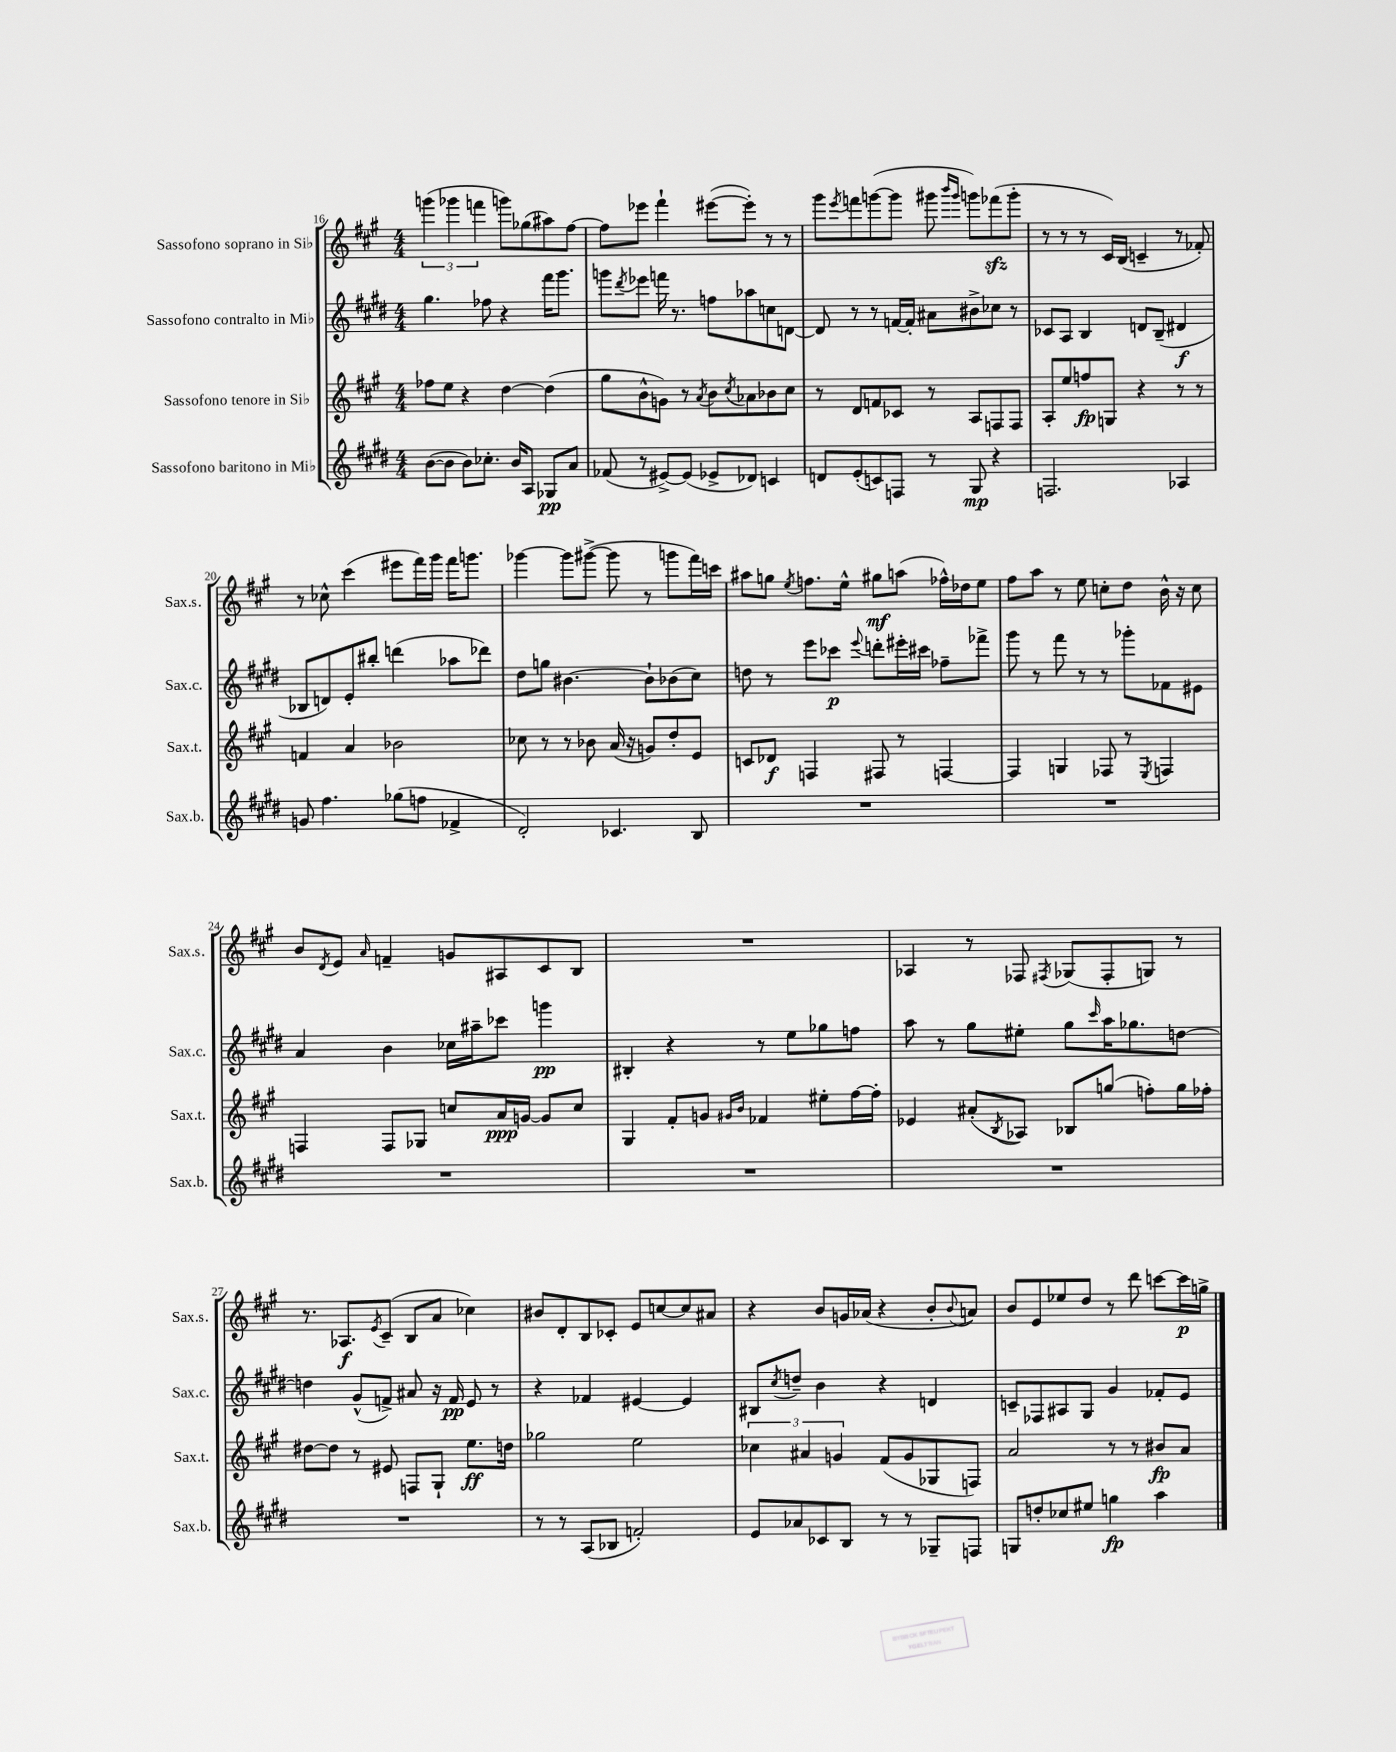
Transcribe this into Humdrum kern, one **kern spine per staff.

**kern	**kern	**kern	**kern
*staff4	*staff3	*staff2	*staff1
*clefG2	*clefG2	*clefG2	*clefG2
*k[f#c#g#d#]	*k[f#c#g#]	*k[f#c#g#d#]	*k[f#c#g#]
*M4/4	*M4/4	*M4/4	*M4/4
([8b\L	8ff-\L	4.gg#\	(6ggg\
8b\]J	8ee\J	.	.
.	.	.	6ggg-\
8b\L)	4r	.	.
.	.	.	6fff\
8.cc-'\J	.	8ff-\	.
.	[4dd\	4r	8ggg\L)
16b/LK	.	.	.
8A/J	.	.	(8gg-\
8G-/L	(4dd\]	16fff#\LK	8aa#\)
.	.	8.ggg#\J	.
8a/J	.	.	[8ff#\J
=	=	=	=
(8f-/	8gg#\L	8ggg\L	8ff#\]L
.	.	8qddd#/	.
8r	8b^^\	8eee-\J	8eee-\J
[8e#^/L)	8g\J)	16fff\	4fff#`\
.	.	8.r	.
(8e#/]J	8r	.	.
.	8qa/	.	.
8e-^/L	8b\L	8ff\L	([8eee#\L
.	8qcc#/	.	.
8d-/J)	8a-\	8aa-\	8eee#'\]J)
4c/	8b-\	8cc\	8r
.	8cc#\J	[8d\J	8r
=	=	=	=
8d/L	8r	8d/]	8ggg#\L
.	.	.	8qeee/
(8e'/	8d/L	8r	8fff\
8c/)	8f/	8r	([8ggg\
8F/J	8c-/J	[16f/LL	8ggg\]J
.	.	16f'/]JJ	.
8r	8r	8a#\L	8ggg#\
.	.	.	16qqbbb/LL
.	.	.	16qqggg#/JJ
8G#/	8A/L	8b#^\	8ggg\L)
4r	8F/	8cc-\J	(8fff-\
.	8F/J	8r	8ggg'\J
=	=	=	=
2.F/	8A'/L	8c-/L	8r
.	8ee/	8A/J	8r
.	8ff/	4B/	8r
.	8G/J	.	16c#/LL)
.	.	.	(16B/JJ
.	4r	8d/L	4c~/
.	.	(8B~/J	.
4A-/	8r	4d#/	8r
.	8r	.	8f-'/)
=	=	=	=
8g/	4f/	8B-/L	8r
4.ff#\	.	8d/)	8cc-^^\
.	4a/	8e'/	(4ccc#\
.	.	8bb#'/J	.
(8gg-\L	2b-\	(4ddd\	8eee#\L
8ff\J	.	.	16fff#\L)
.	.	.	16ggg#\JJ
4f-^/	.	8aa-\L	16fff#\LK
.	.	.	8.ggg\J
.	.	8ddd-\J)	.
=	=	=	=
2d#'/)	8cc-\	8dd#\L	[4ggg-\
.	8r	8gg\J	.
.	8r	[4.b#\	8ggg-\]L
.	8b-\	.	([8ggg#^\J
4.c-/	(16a/	.	8ggg#\]
.	16r	.	.
.	8g/L)	8b#`\]L	8r
.	8dd'/	(8b-\	8ggg\L
8B/	8e/J	8cc#\J)	16fff#\L)
.	.	.	16ccc\JJ
=	=	=	=
1r	8c/L	8dd\	8aa#\L
.	8d-/J	8r	8gg\J
.	.	.	8qee/
.	4F/	8eee\L	8.ff\L
.	.	8ccc-\J	.
.	.	.	16ee^^\Jk
.	.	8qqeee/	.
.	8F#/	8ddd'\L	8gg#\L
.	8r	16eee#'\L	(8aa\J
.	.	16ccc#\JJ	.
.	[4F/	8ff-~\L	16ff-^^\LL)
.	.	.	16dd-\J
.	.	8fff-^\J	8ee\J
=	=	=	=
1r	4F/]	8ggg#\	8ff#\L
.	.	8r	8aa\J
.	4G/	8fff#\	8r
.	.	8r	8ee\
.	8F-/	8r	8cc'\L
.	8r	8ggg-'\L	8dd\J
.	8qE/	.	.
.	4F/	8f-\	16b^^\
.	.	.	16r
.	.	8e#\J	8cc\
=	=	=	=
1r	4F/	4a/	8b/L
.	.	.	8qd/
.	.	.	8e/J
.	.	.	16qqa/
.	8F/L	4b\	4f~/
.	8G-/J	.	.
.	8cc/L	16cc-\LL	8g/L
.	.	16aa#~\J	.
.	16a/L	8ccc-\J	8A#/
.	[16g/JJ	.	.
.	8g/]L	4ggg\	8c#/
.	8cc/J	.	8B/J
=	=	=	=
1r	4G#/	4B#'/	1r
.	8f#'/L	4r	.
.	8g/J	.	.
.	16qqg#/LL	.	.
.	16qqb/JJ	.	.
.	4f-/	8r	.
.	.	8ee\L	.
.	8ee#'\L	8gg-\	.
.	[16ff#\L	8ff\J	.
.	16ff#'\]JJ	.	.
=	=	=	=
1r	4e-/	8aa\	4A-/
.	.	8r	.
.	(8a#'/L	8gg#\L	8r
.	8qB/	.	.
.	8A-/J)	8ee#'\J	8F-/
.	.	.	8qF#/
.	8B-/L	8gg#\L	(8G-/L
.	.	16qqccc#/	.
.	(8gg/J	16aa\K	8F#'/
.	.	8.gg-\	.
.	8ff'\L)	.	8G/J)
.	16gg\L	[8dd\J	8r
.	16ff-'\JJ	.	.
=	=	=	=
1r	[8dd#\L	4dd\]	8.r
.	8dd#\]J	.	.
.	.	.	8.A-/L
.	8r	(8g#^^/L	.
.	.	.	8qe/
.	8e#/	8f^/J)	(8c#~/J
.	8F/L	8a#/	8B/L
.	8G#`/J	16r	8a/J
.	.	16f/	.
.	8.ee\L	8e/	4cc-\)
.	.	8r	.
.	16dd\Jk	.	.
=	=	=	=
8r	2gg-\	4r	8b#/L
8r	.	.	8d'/
(8A/L	.	4f-/	8B/
8B-/J	.	.	8c-'/J
2f'/)	2ee\	[4e#/	8e/L
.	.	.	[8cc/
.	.	4e#/]	8cc/]
.	.	.	8a#/J
=	=	=	=
8e/L	6cc-\	8B#/L	4r
.	.	8qcc#/	.
8a-/	.	8dd~/J	.
.	6a#/	.	.
8c-/	.	4b\	8b/L
.	6g/	.	.
8B/J	.	.	16g/L
.	.	.	(16a-/JJ
8r	(8f#/L	4r	4r
8r	8g/	.	.
8G-~/L	8G-/	4d/	8b'/L
.	.	.	8qqb/
8F/J	8F/J)	.	8a/J)
=	=	=	=
8G/L	2a/	8c~/L	8b/L
8dd'/	.	8F-/	8e/
8cc-/	.	8A#/	8ee-/
8ee#/J	.	8G#/J	8dd/J
4gg\	8r	4g#/	8r
.	8r	.	8ddd\
4aa\	8b#/L	8f-'/L	[8ccc\L
.	8a/J	8e/J	16ccc\]L
.	.	.	16gg^\JJ
==	==	==	==
*-	*-	*-	*-
